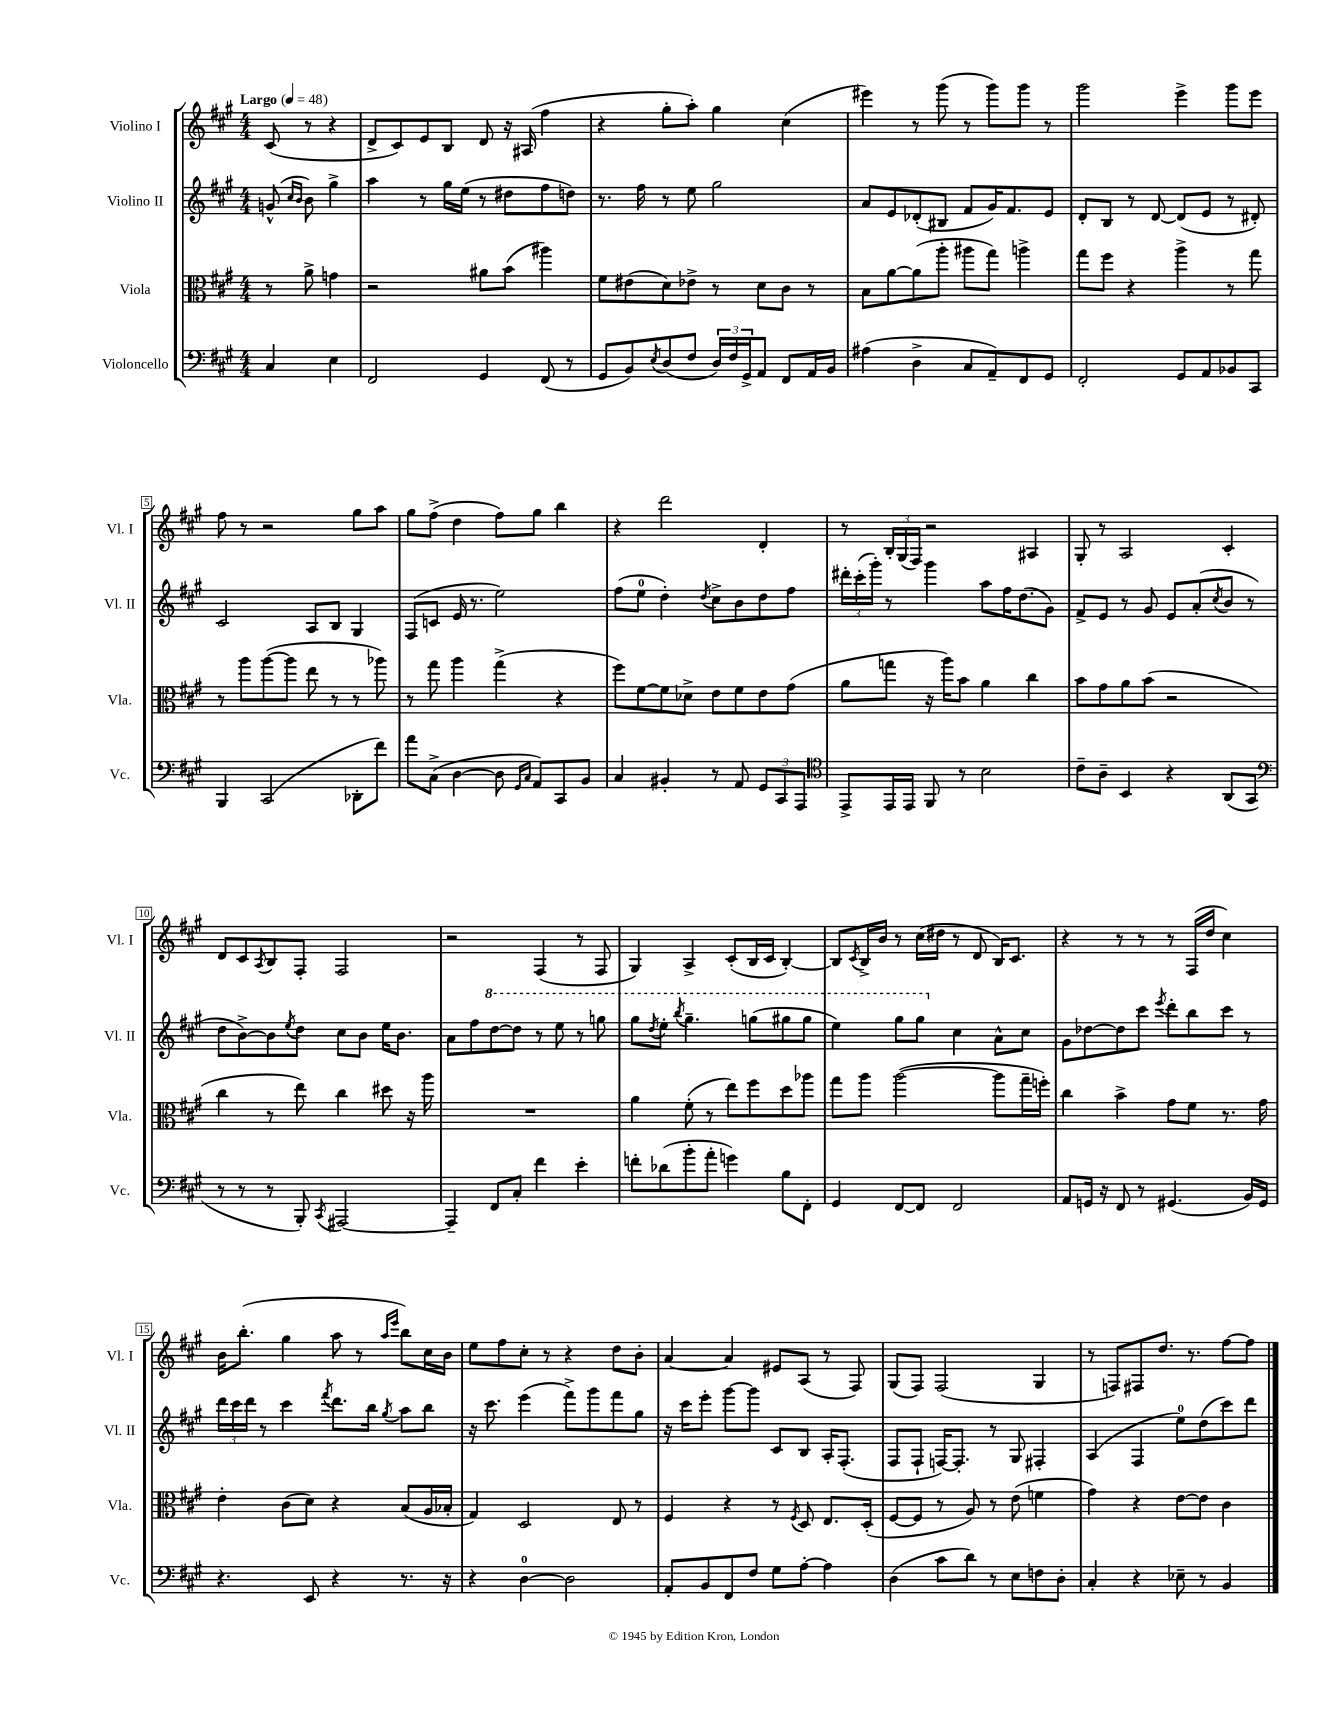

**kern	**kern	**kern	**kern
*staff4	*staff3	*staff2	*staff1
*clefF4	*clefC3	*clefG2	*clefG2
*k[f#c#g#]	*k[f#c#g#]	*k[f#c#g#]	*k[f#c#g#]
*M4/4	*M4/4	*M4/4	*M4/4
*MM48	*MM48	*MM48	*MM48
4C#	8r	(8g^^	(8c#
.	.	16qqcc#	.
.	.	16qqb	.
.	8a^	8b)	8r
4E	4g	4gg#^	4r
=	=	=	=
2FF#	2r	4aa	8d^
.	.	.	8c#)
.	.	8r	8e
.	.	16gg#	8B
.	.	(16ee	.
4GG#	8a#	8r	8d
.	(8b	8dd#	16r
.	.	.	(16A#
(8FF#	4aa#)	8ff#	4ff#
8r	.	8dd)	.
=	=	=	=
8GG#	8f#	8.r	4r
8BB)	(8e#	.	.
.	.	16ff#	.
8qE	.	.	.
(8D	8d)	8r	8gg#'
8F#	8e-^	8ee	8aa')
24D)	8r	2gg#	4gg#
24F#	.	.	.
24GG#^	.	.	.
8AA	8d	.	.
8FF#	8c#	.	(4cc#
16AA	8r	.	.
16BB	.	.	.
=	=	=	=
(4A#	8B	8a	4eee#)
.	[8a	8e	.
4D^	(8a]	(8d-'	8r
.	8aa'	8B#	(8ggg#
8C#	8aa#	8f#	8r
8AA~)	8gg#)	16g#)	8ggg#)
.	.	8.f#	.
8FF#	4aa^	.	8ggg#
8GG#	.	8e	8r
=	=	=	=
2FF#'	8gg#	8d'	2ggg#
.	8ff#	8B	.
.	4r	8r	.
.	.	[8d	.
8GG#	4aa^	(8d]	4eee^
8AA	.	8e	.
8BB-	8r	8r	8ggg#
8CC#	8gg#	8d#')	8eee
=	=	=	=
4BBB	8r	2c#	8ff#
.	8aa	.	8r
(2CC#	([8aa	.	2r
.	8aa]	.	.
.	8ee	8A	.
.	8r	8B	.
8DD-'	8r	4G#	8gg#
8f#)	8aa-)	.	8aa
=	=	=	=
8a	8r	(8F#	8gg#
(8C#^	8gg#	8c	(8ff#^
[4D	4aa	16e	4dd
.	.	8.r	.
8D]	(4gg#^	2ee)	8ff#)
16qqGG#	.	.	.
16qqC#	.	.	.
8AA)	.	.	8gg#
8CC#	4r	.	4bb
8BB	.	.	.
=	=	=	=
4C#	8ff#)	(8ff#	4r
.	[8f#	8ee	.
4BB#'	8f#]	4dd')	2ddd
.	8d-^	.	.
.	.	8qdd	.
8r	8e	8cc#^	.
8AA	8f#	8b	.
12GG#	8e	8dd	4d'
12CC#	.	.	.
.	(8g#	8ff#	.
12AAA	.	.	.
=	=	=	=
*clefC4	*	*	*
8EE^	8a	24ddd#'	8r
.	.	(24ccc#'	.
.	.	24ggg#')	.
16EE	8gg	8r	24B'
.	.	.	(24G#
16EE	.	.	.
.	.	.	24F#)
8FF#	16r	4ggg#	2r
.	16aa)	.	.
8r	8b	.	.
2B	4a	8aa	.
.	.	16ff#	.
.	.	(8.dd	.
.	4cc#	.	4A#
.	.	8g#)	.
=	=	=	=
8c#~	8b	8f#^	8G#'
8A~	8g#	8e	8r
4BB	8a	8r	2A
.	(8b	8g#	.
4r	2r	8e	.
.	.	(8a'	.
.	.	8qcc#	.
(8AA	.	8b	4c#'
8GG#	.	8r	.
=	=	=	=
*clefF4	*	*	*
8r	4cc#	8dd	8d
8r	.	[8b^)	8c#
.	.	.	8qA
8r	8r	8b]	8B
.	.	8qee	.
8BBB')	8ee)	8dd	8F#'
8qCC#	.	.	.
[2AAA#	4cc#	8cc#	2F#
.	.	8b	.
.	8dd#	16ee	.
.	.	8.b	.
.	16r	.	.
.	16aa	.	.
=	=	=	=
4AAA#~]	1r	8a	2r
.	.	8ff#	.
8FF#	.	[8ddd	.
8C#'	.	8ddd]	.
4f#	.	8r	(4F#
.	.	8eee	.
4e'	.	8r	8r
.	.	8ggg	8F#
=	=	=	=
8f'	4a	8ggg#	4G#)
.	.	8qddd	.
(8d-	.	8eee'	.
.	.	8qbbb	.
8b'	(8f#'	4.ggg#~	4A^
8a'	8r	.	.
4g)	8ee)	.	(8c#'
.	8ff#	(8ggg	16B
.	.	.	16c#
8B	8dd	8ggg#	[4B')
8FF#'	8aa-	8ggg#	.
=	=	=	=
4GG#	8gg#	4eee)	8B]
.	.	.	8qc#
.	8aa	.	16B^
.	.	.	16b
[8FF#	([2aa	8ggg#	8r
8FF#]	.	8ggg#	(16cc#
.	.	.	16dd#
2FF#	.	4cc#	8r
.	.	.	8d
.	8aa]	8a^^	16B)
.	.	.	8.c#
.	16gg#~	8cc#	.
.	16ff')	.	.
=	=	=	=
8AA	4cc#	8g#	4r
16GG	.	[8dd-	.
16r	.	.	.
8FF#	4b^	8dd-]	8r
8r	.	8ccc#	8r
.	.	8qeee	.
(4.GG#	8g#	8ddd'	8r
.	8f#	8bb	(16F#
.	.	.	16dd
.	8.r	8ccc#	4cc#)
16BB)	.	8r	.
16GG#	16g#	.	.
=	=	=	=
4.r	4e'	24ddd	16b
.	.	24ccc#	.
.	.	.	(8.bb'
.	.	24ddd	.
.	.	8r	.
.	(8c#	4ccc#	4gg#
8EE	8d)	.	.
.	.	8qfff#	.
4r	4r	8.ddd	8aa
.	.	.	8r
.	.	16bb	.
.	.	.	16qqaa
.	.	8qgg#	16qqeee
8.r	(8B	8aa	8bb)
.	16A	8bb	16cc#
16r	16B-'	.	16b
=	=	=	=
4r	4G#)	16r	8ee
.	.	8.ccc#	.
.	.	.	8ff#
[4D	2D	(4eee	8cc#'
.	.	.	8r
2D]	.	8fff#^)	4r
.	.	8ggg#	.
.	8E	8fff#	8dd
.	8r	8gg#	8b'
=	=	=	=
8AA'	4F#	16r	[4a
.	.	16ccc#	.
8BB	.	8eee'	.
8FF#	4r	[8ggg#	4a]
8F#	.	8ggg#]	.
8G#	8r	8c#	8e#
.	8qF#	.	.
[8A'	8D	8B	(8A
4A]	8.E	16A'	8r
.	.	(8.F#'	.
.	.	.	8F#)
.	(16D'	.	.
=	=	=	=
(4D	[8F#	8F#	(8G#
.	8F#]	8F#`	8F#)
8c#	8r	[16F)	(2F#
.	.	8.F']	.
8d)	8A)	.	.
8r	8r	8r	.
8E	(8e	8G#	.
8F	4f	4F#'	4G#
8D'	.	.	.
=	=	=	=
4C#'	4g#)	(4A	8r
.	.	.	8F)
4r	4r	4F#	8F#
.	.	.	8.dd
8E-~	[8e	8ee)	.
.	.	.	8.r
8r	8e]	(8dd	.
4BB	4c#	8ccc#)	[8ff#
.	.	8ddd	8ff#]
==	==	==	==
*-	*-	*-	*-
